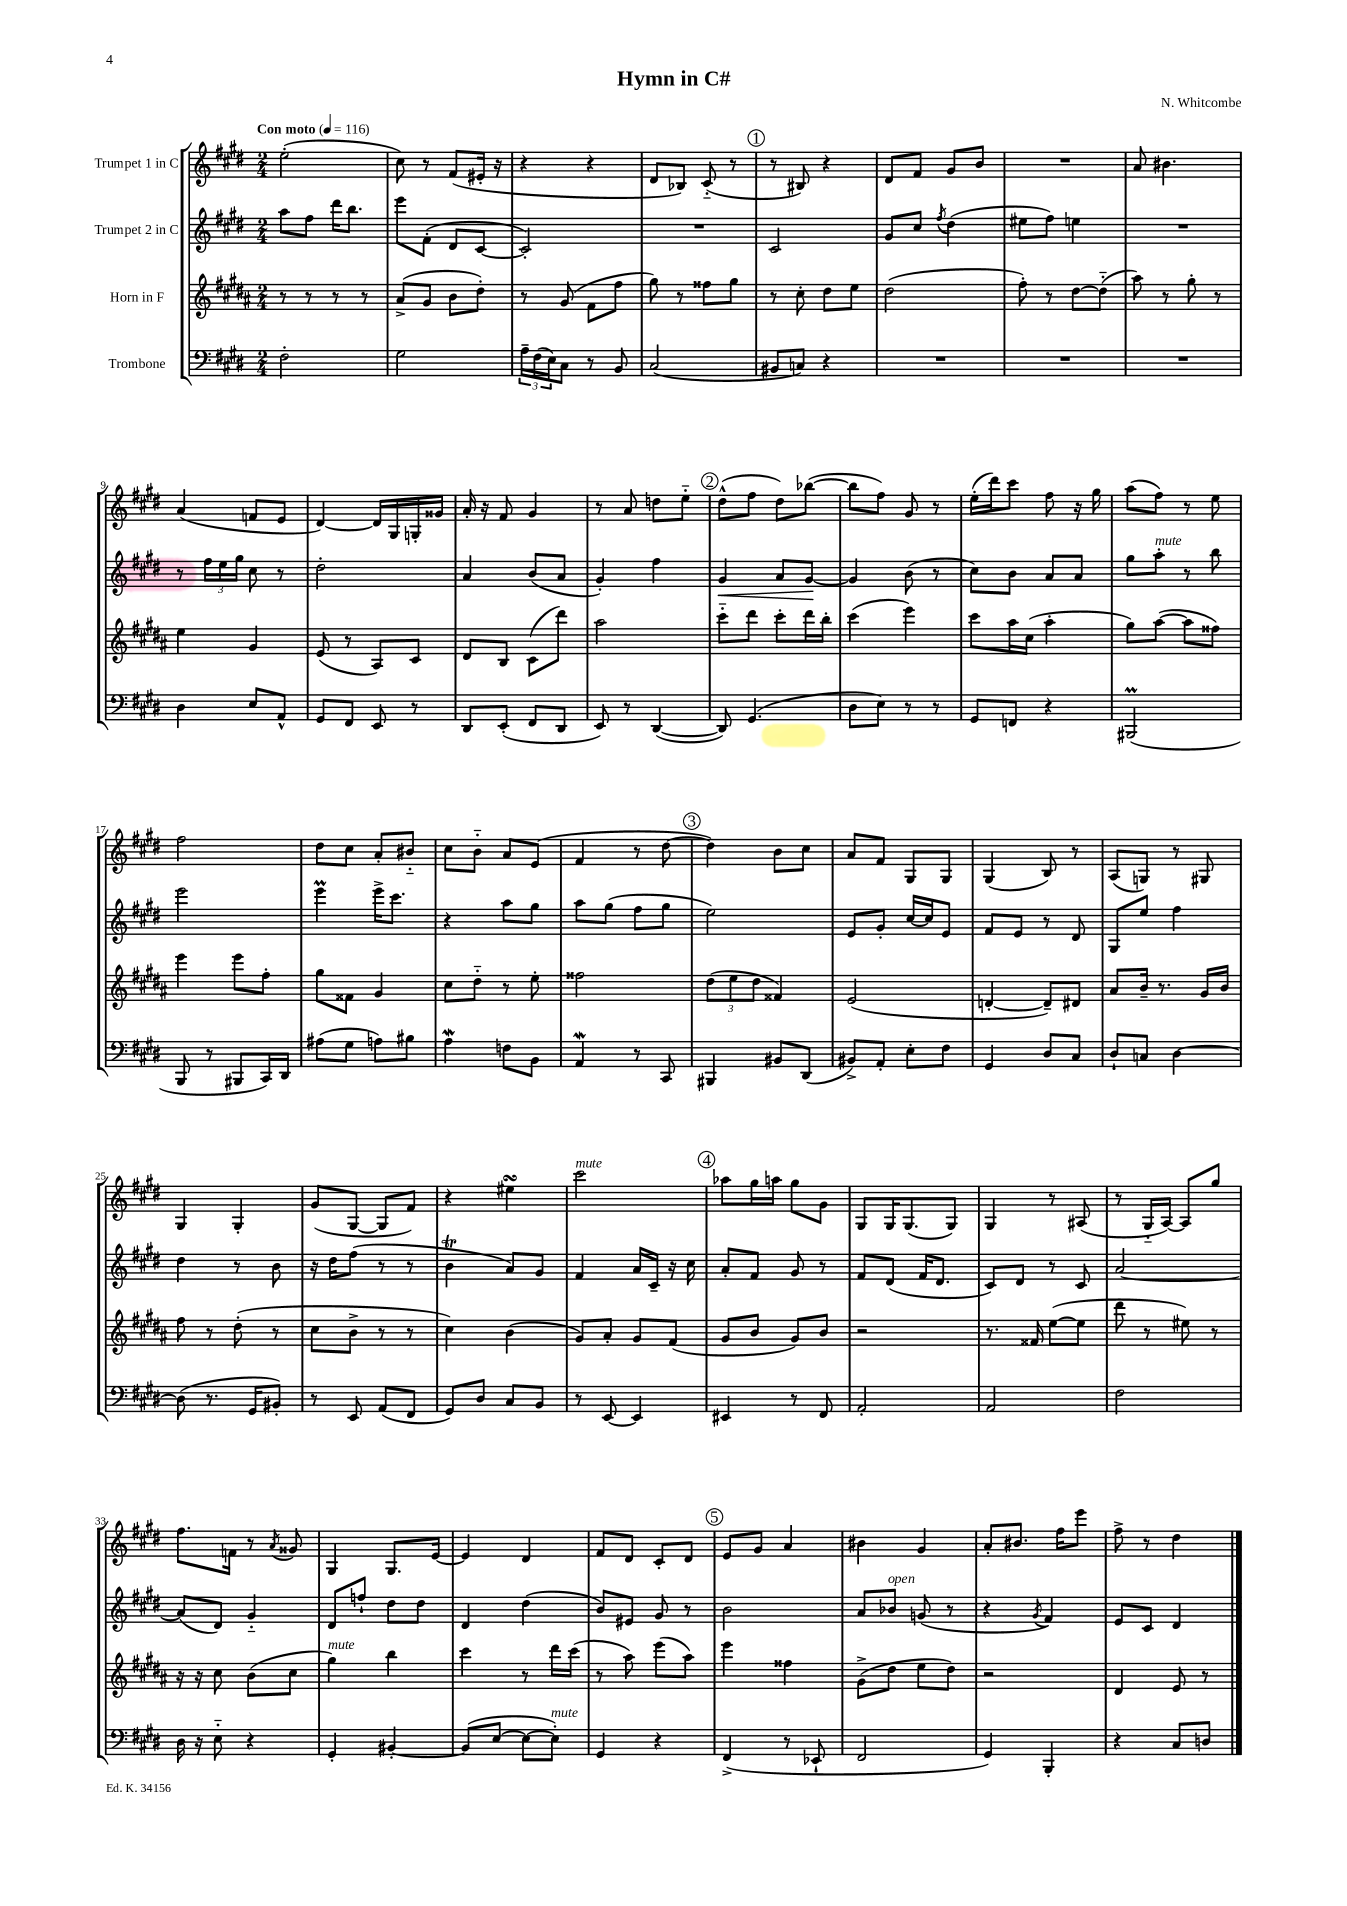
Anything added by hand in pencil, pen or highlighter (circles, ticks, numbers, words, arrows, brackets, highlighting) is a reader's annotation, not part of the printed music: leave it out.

**kern	**kern	**kern	**kern
*staff4	*staff3	*staff2	*staff1
*clefF4	*clefG2	*clefG2	*clefG2
*k[f#c#g#d#]	*k[f#c#g#d#a#]	*k[f#c#g#d#]	*k[f#c#g#d#]
*M2/4	*M2/4	*M2/4	*M2/4
*MM116	*MM116	*MM116	*MM116
2F#'	8r	8aa	(2ee'
.	8r	8ff#	.
.	8r	16ddd#	.
.	.	8.bb	.
.	8r	.	.
=	=	=	=
2G#	(8a#^	8eee	8cc#)
.	8g#	(8f#'	8r
.	8b	8d#	(8f#
.	8dd#')	[8c#	16e#'
.	.	.	16r
=	=	=	=
24A~	8r	2c#'])	4r
(24F#	.	.	.
24E)	.	.	.
8C#	(8g#	.	.
8r	8f#	.	4r
8BB	8ff#	.	.
=	=	=	=
(2C#	8gg#)	2r	8d#
.	8r	.	8B-)
.	8ff##	.	(8c#'~
.	8gg#	.	8r
=	=	=	=
8BB#	8r	2c#	8r
8C)	8cc#'	.	8B#)
4r	8dd#	.	4r
.	8ee	.	.
=	=	=	=
2r	(2dd#	8g#	8d#
.	.	8cc#	8f#
.	.	8qff#	.
.	.	(4dd#	8g#
.	.	.	8b
=	=	=	=
2r	8ff#')	8ee#	2r
.	8r	8ff#)	.
.	[8dd#	4ee	.
.	(8dd#'~]	.	.
=	=	=	=
2r	8aa#)	2r	8a
.	8r	.	4.b#
.	8gg#'	.	.
.	8r	.	.
=	=	=	=
4D#	4ee	8r	(4a
.	.	24ff#	.
.	.	24ee	.
.	.	24gg#	.
8E	4g#	8cc#	8f
8AA^^	.	8r	8e
=	=	=	=
8GG#	(8e	2dd#'	[4d#)
8FF#	8r	.	.
8EE	8A#)	.	16d#]
.	.	.	16G#
8r	8c#	.	16G'
.	.	.	16g##
=	=	=	=
8DD#	8d#	4a	16a'
.	.	.	16r
(8EE'	8B	.	8f#
8FF#	(8c#	(8b	4g#
8DD#	8ddd#)	8a	.
=	=	=	=
8EE)	2aa#	4g#')	8r
8r	.	.	8a
([4DD#	.	4ff#	8dd
.	.	.	8ee'~
=	=	=	=
8DD#])	8ccc#'~	4g#	(8dd#^^
(4.GG#	8ddd#	.	8ff#
.	8ccc#'	8a	8dd#)
.	16ddd#	[8g#	([8bb-
.	16bb'	.	.
=	=	=	=
8D#	(4ccc#	4g#]	8bb-]
8E)	.	.	8ff#)
8r	4eee)	(8b	8g#
8r	.	8r	8r
=	=	=	=
8GG#	8ccc#	8cc#)	(16ee'
.	.	.	16ddd#)
8FF	16aa#	8b	8ccc#
.	(16cc#	.	.
4r	4aa#'	8a	8ff#
.	.	8a	16r
.	.	.	16gg#
=	=	=	=
(2BBB#	8gg#)	8gg#	(8aa
.	([8aa#	8aa'	8ff#)
.	8aa#]	8r	8r
.	8ff##)	8bb	8ee
=	=	=	=
8BBB	4eee	2eee	2ff#
8r	.	.	.
8BBB#	8eee	.	.
16CC#)	8ff#'	.	.
16DD#	.	.	.
=	=	=	=
(8A#	8gg#	4eee	8dd#
8G#	8f##	.	8cc#
8A)	4g#	16eee^	8a'
.	.	8.ccc#	.
8B#	.	.	8b#'~
=	=	=	=
4A	8cc#	4r	8cc#
.	8dd#'~	.	8b'~
8F	8r	8aa	8a
8BB	8ee'	8gg#	(8e
=	=	=	=
4AA	2ff##	8aa	4f#
.	.	(8gg#	.
8r	.	8ff#	8r
8CC#	.	8gg#	[8dd#
=	=	=	=
4BBB#	(12dd#	2ee)	4dd#])
.	12ee	.	.
.	12dd#	.	.
8BB#	4f##)	.	8b
(8DD#	.	.	8cc#
=	=	=	=
8BB#^)	(2e	8e	8a
8AA'	.	8g#'	8f#
8E'	.	[16cc#	8G#
.	.	16cc#]	.
8F#	.	8e	8G#
=	=	=	=
4GG#	[4d'	8f#	(4G#
.	.	8e	.
8D#	8d~])	8r	8B)
8C#	8d#	8d#	8r
=	=	=	=
8D#`	8a#	8G#	(8A
8C	16b~	8ee	8G)
.	8.r	.	.
[4D#	.	4ff#	8r
.	16g#	.	8G#
.	16b	.	.
=	=	=	=
(8D#]	8ff#	4dd#	4G#
8.r	8r	.	.
.	(8dd#'	8r	4G#'
16GG#	.	.	.
8BB#')	8r	8b	.
=	=	=	=
8r	8cc#	16r	(8g#
.	.	16dd#	.
8EE	8b^	(8ff#	[8G#
(8AA	8r	8r	8G#]
8FF#	8r	8r	8f#)
=	=	=	=
8GG#)	4cc#)	4b	4r
8D#	.	.	.
8C#	(4b	8a)	4ee#
8BB	.	8g#	.
=	=	=	=
8r	8g#)	4f#	2ccc#
[8EE	8a#'	.	.
4EE]	8g#	16a	.
.	.	16c#~	.
.	(8f#	16r	.
.	.	16cc#	.
=	=	=	=
4EE#	8g#	8a'	8aa-
.	8b	8f#	16gg#
.	.	.	16aa
8r	8g#)	8g#	8gg#
8FF#	8b	8r	8g#
=	=	=	=
2AA'	2r	8f#	8G#
.	.	(8d#	16G#
.	.	.	(8.G#
.	.	16f#	.
.	.	8.d#	.
.	.	.	8G#)
=	=	=	=
2AA	8.r	8c#)	4G#
.	.	8d#	.
.	16f##	.	.
.	([8ee	8r	8r
.	8ee]	8c#	(8A#
=	=	=	=
2F#	8ddd#	[2a	8r
.	8r	.	16G#'~
.	.	.	[16A)
.	8ee#)	.	8A]
.	8r	.	8gg#
=	=	=	=
16D#	16r	(8a]	8.ff#
16r	16r	.	.
8E'~	8cc#	8d#)	.
.	.	.	16f
4r	(8b	4g#'~	8r
.	.	.	8qa
.	8cc#	.	8g##
=	=	=	=
4GG#'	4gg#)	8d#	4G#
.	.	8ff`	.
[4BB#'	4bb	8dd#	8.G#
.	.	8dd#	.
.	.	.	[16e
=	=	=	=
(8BB#]	4ccc#	4d#	4e]
[8E	.	.	.
8E_	8r	(4dd#	4d#
8E'])	16ddd#	.	.
.	(16ccc#	.	.
=	=	=	=
4GG#	8r	8b)	8f#
.	8aa#)	8e#	8d#
4r	(8eee	8g#	8c#'
.	8aa#)	8r	8d#
=	=	=	=
(4FF#^	4eee	2b	8e
.	.	.	8g#
8r	4ff##	.	4a
8EE-`	.	.	.
=	=	=	=
2FF#	(8g#^	8a	4b#
.	8dd#	8b-	.
.	8ee	(8g	4g#
.	8dd#)	8r	.
=	=	=	=
4GG#)	2r	4r	8a'
.	.	.	8.b#
.	.	8qg#	.
4BBB'	.	4f#)	.
.	.	.	16ff#
.	.	.	8eee
=	=	=	=
4r	4d#	8e	8ff#^
.	.	8c#	8r
8C#	8e	4d#	4dd#
8D	8r	.	.
==	==	==	==
*-	*-	*-	*-
